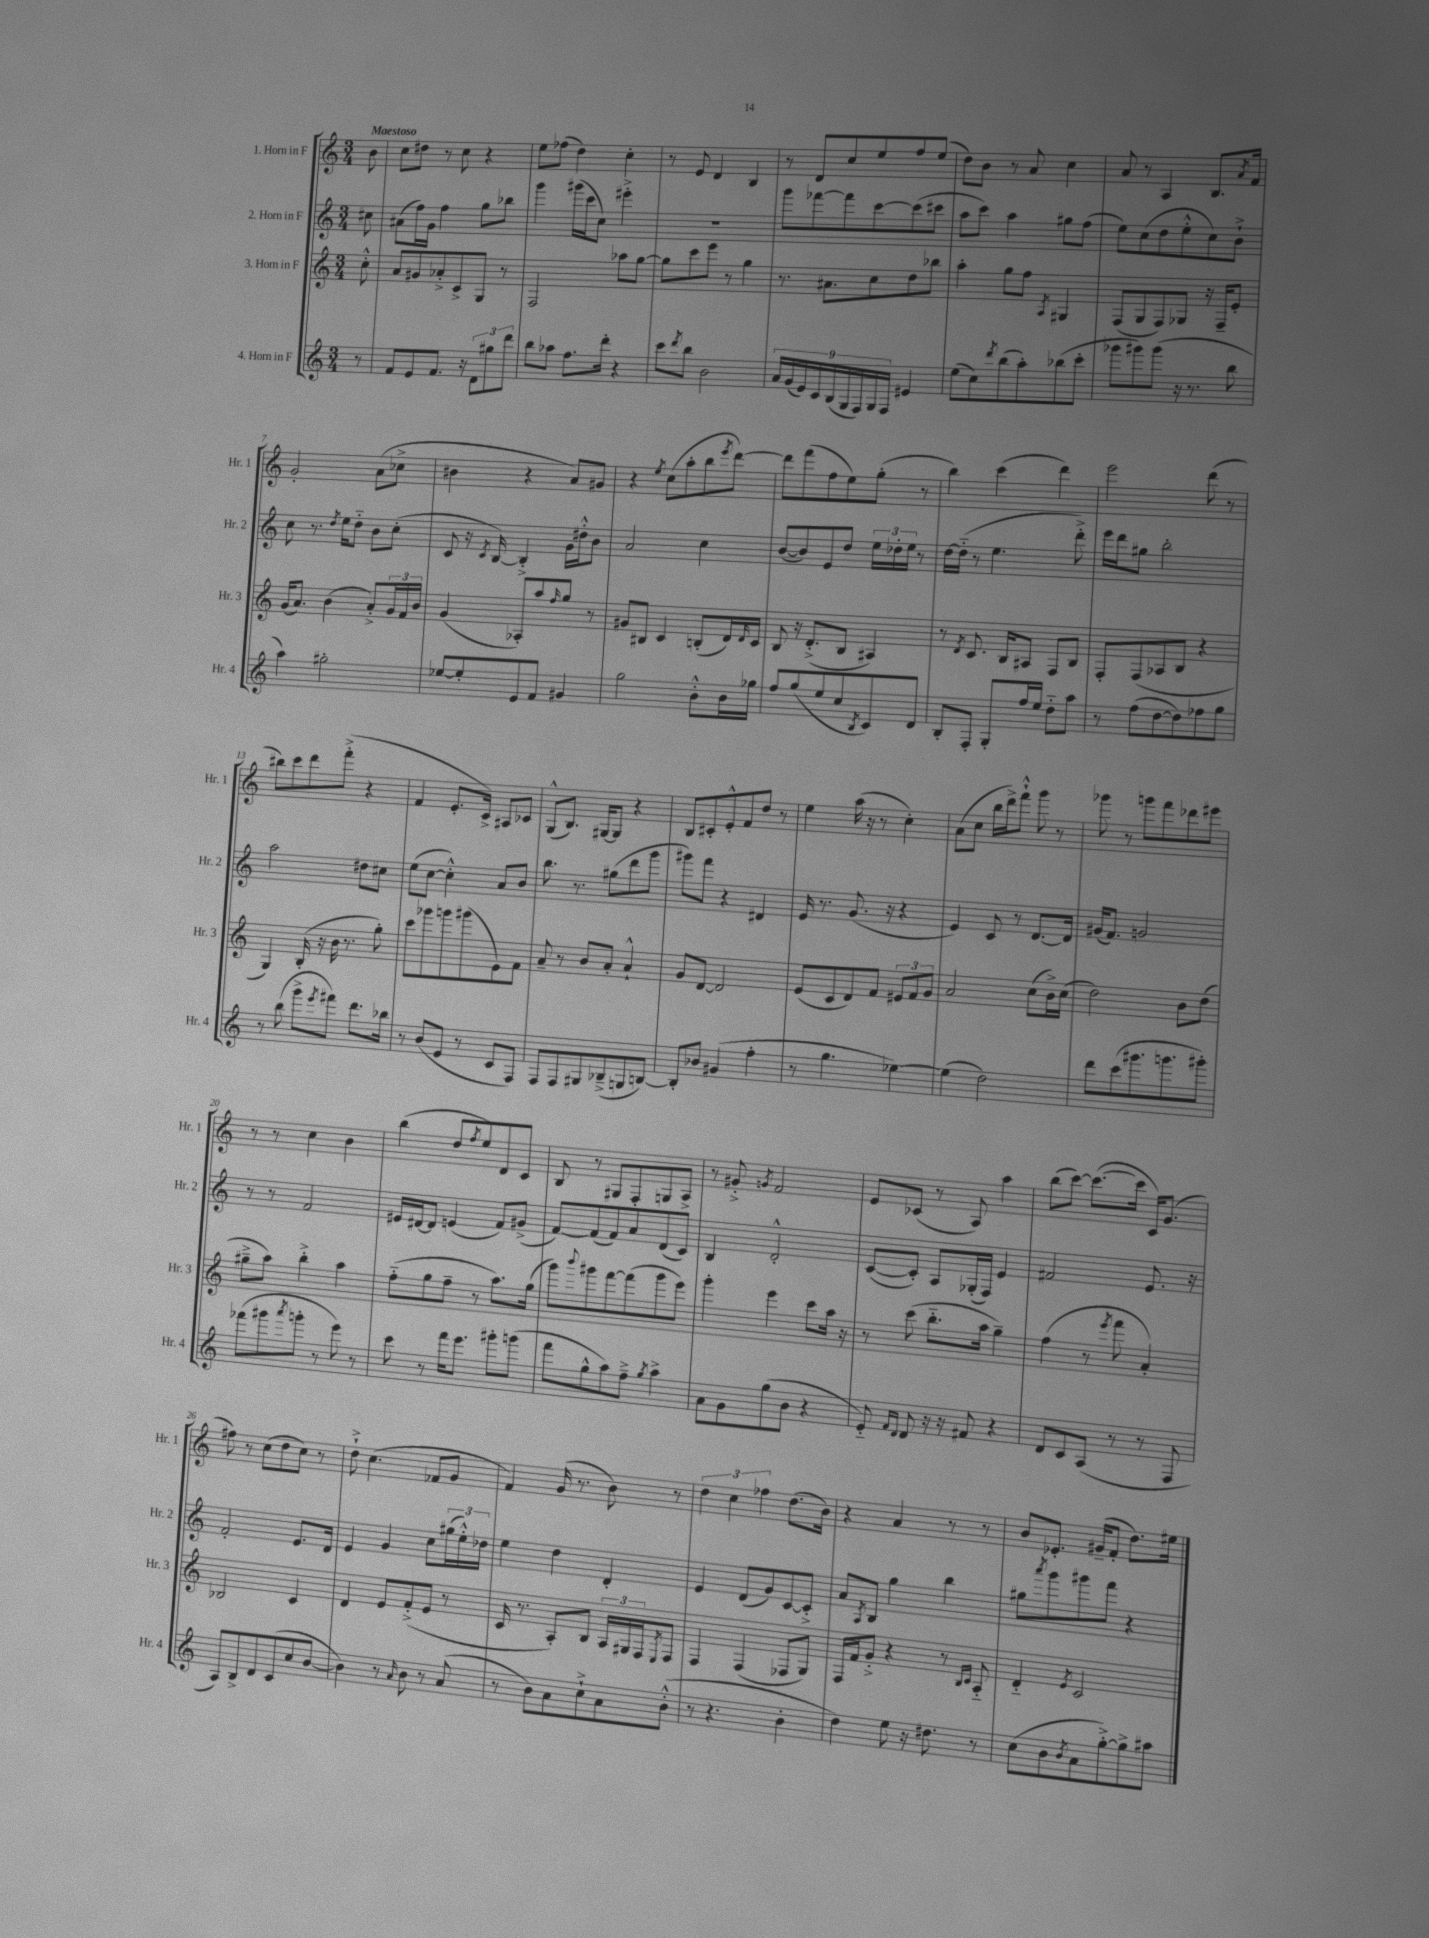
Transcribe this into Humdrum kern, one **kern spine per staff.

**kern	**kern	**kern	**kern
*staff4	*staff3	*staff2	*staff1
*clefG2	*clefG2	*clefG2	*clefG2
*k[]	*k[]	*k[]	*k[]
*M3/4	*M3/4	*M3/4	*M3/4
8r	8cc'^^\	8cc#\	8b\
=	=	=	=
8f/L	8a/L	(8a#\L	8cc\L
8e/	8g#/	16ff\L)	8dd#\J
.	.	16g\JJ	.
8.f/J	8a-'^/	4ff\	8r
.	8c^/	.	8cc\
16r	.	.	.
12d\L	8G/J	8gg\L	4r
12gg#\	.	.	.
.	8r	8bb-\J	.
12ddd\J	.	.	.
=	=	=	=
8bb\L	2F/	4ggg\	8ee\L
8aa-\J	.	.	(8ff-\J
8.ff\L	.	(16ggg#\LL	4dd\)
.	.	16ccc\J	.
.	.	8cc\J)	.
16ddd'\Jk	.	.	.
4r	8aa-\L	4eee#'^\	4cc'\
.	[8gg\J	.	.
=	=	=	=
8ccc\L	8gg\]L	2.r	8r
8qddd/	.	.	.
8bb\J	8ccc\	.	8e/
2b\	8eee\J	.	4d/
.	8r	.	.
.	4gg\	.	4B/
=	=	=	=
18a/LL	8.r	8ggg\L	8r
(18g/	.	.	.
18e/)	.	.	.
.	.	[8fff-\	8d/L
18c/	.	.	.
.	8.a#\L	.	.
(18B/	.	.	.
.	.	8fff-\]	8cc/
18G/	.	.	.
18F/)	.	.	.
.	8cc\	[8ccc\	8ee/
18G/	.	.	.
18F/JJ	.	.	.
4e#/	8dd\	(8ccc\]	8ff/
.	8bb-\J	8ccc#\J	(8ee/J
=	=	=	=
(8ee\L	4aa'\	8aa\L	8dd\L)
8cc\)	.	8ccc\J)	8b\J
8qddd/	.	.	.
(8bb\	8gg\L	4aa\	8r
8aa'\)	8ff\J	.	8a/
.	8qA/	.	.
(8bb-\	4G#/	8gg#\L	4cc\
8ccc'\J	.	(8ff\J	.
=	=	=	=
8ggg-\L	(8F/L	8ee\L)	8a/
8ggg#\)	8G/	(8cc\	8r
(8ggg#\J	8F/)	8dd\	4A/
16r	8G-/J	8ee'^^\	.
8.r	.	.	.
.	16r	8cc\)	8.B/L
.	16F~/LK	.	.
8bb\	8e'/J	8b`^\J	.
.	.	.	8qa/
.	.	.	16f/Jk
=	=	=	=
4aa\)	(16g/LK	8cc\	2g'/
.	8.a/J)	.	.
.	.	8.r	.
2gg#'\	(4b\	.	.
.	.	8qdd/	.
.	.	16ee\LK	.
.	.	8dd'~\J	.
.	8a'^/L)	8b\L	(8a\L
.	24g/L	(8cc'\J	8cc-^\J
.	24f/	.	.
.	24b/JJ	.	.
=	=	=	=
[8ee-/L	(4g/	8c/	4b#\
8ee-'/]	.	16r	.
.	.	8qc/	.
.	.	[16B/)	.
8e/	8A-'/L)	4B'^/]	4r
8f/J	8aa/	.	.
.	16qqff/	.	.
4g#/	8gg/J	16g\LL	8a/L)
.	.	16dd#'^^\J	.
.	8r	8b\J	8g#/J
=	=	=	=
2gg\	8g#/L	2a/	4r
.	8B#/J	.	.
.	.	.	8qee/
.	4c/	.	(8cc\L
.	.	.	8aa'\
8b'^^\L	(8B'/L	4cc\	8bb\
.	.	.	8qeee/
16b\L	16d/L)	.	[8ddd\J)
.	16qqd/	.	.
16gg-\JJ	16c/JJ	.	.
=	=	=	=
8ff/L	8B/	([8b/L	8ddd\]L
(8gg/	16r	8b/])	(8fff\
.	(8.d'^/L	.	.
8ee/	.	8e/	8ff\
8cc/	8B/J	8dd/J	8ee\)
8qB/	.	.	.
8c/)	4A#/)	24ee\LL	(8gg'\J
.	.	24dd-'\	.
.	.	24ee\JJ	.
8d/J	.	8r	8r
=	=	=	=
8B'/L	8r	[16dd\LL	4bb\)
.	.	(16dd'~\]JJ	.
.	8qd/	.	.
8F'/J	8.c/	8r	.
8G'/L	.	4.ee\	(4ccc\
.	16B/LK	.	.
16ff/L	8A#/J	.	.
16ee/JJ	.	.	.
8dd'~\L	8F/L	.	4ddd\)
8aa\J	8B/J	8ddd'^\)	.
=	=	=	=
8r	8F'/L	16eee\LL	2eee\
.	.	16ddd\J	.
(8ff\L	(8F/	8gg#\J	.
[8dd\	8A-/	2bb'\	.
8dd\])	8B/J	.	.
8ff-\	4r	.	(8ddd\
8gg\J	.	.	8r
=	=	=	=
8r	4G/)	2aa\	8bb#\L)
(8bb\	.	.	8ccc\
8ggg^\L	(16B'/	.	8ddd\
.	16r	.	.
8qeee/	.	.	.
8fff#\J)	16b\	.	(8fff'^\J
.	8.r	.	.
8.ddd\L	.	8dd#\L	4r
.	8gg'\)	8cc#\J	.
16bb-\Jk	.	.	.
=	=	=	=
8r	8ccc\L	(8ee\L	4f/
(8b/L	8ggg-\	[8cc\J	.
8e/J	8ggg\	4cc'^^\])	8.e'/L
8r	(8ggg#\	.	.
.	.	.	16c^/Jk)
8c/L	8e\)	8a/L	8A#/L
8F/J)	8f\J	8b/J	8c-/J
=	=	=	=
8F/L	8a~/	8.bb\	(8G^^/L
8F/	8r	.	8.B/J)
.	.	8.r	.
8G#/	8b/L	.	.
.	.	.	[16G#/LK
(8B-~^/	8a'/J	(8gg#\L	8G#/]J
8G/	4a`^^/	8ddd\	4r
[8B/J)	.	8ggg\J	.
=	=	=	=
8B'/]L	8g/L	8ggg#\L)	8B/L
8b-/J	[8d/J	8fff\J	8c#'/
(4g#/	2d/]	4r	8e'^^/
.	.	.	8f/
4ff'\	.	4d#/	8dd/J
.	.	.	8r
=	=	=	=
8r	(8e/L	16e/	4ee\
.	.	8.r	.
4.gg\	8c/	.	.
.	8d/)	(8.g/	(16aa\
.	.	.	16r
.	8f/J	.	8r
.	.	16r	.
[4ee-\)	12e#/L	4r	4cc'\)
.	12f/	.	.
.	12g/J	.	.
=	=	=	=
(4ee-\]	2a/	4e/)	(8a\L
.	.	.	8cc\J
2dd\)	.	8c/	16bb\LL
.	.	.	16ddd^\J)
.	.	8r	8fff`^^\J
.	(8cc\L	[8.d/L	8ggg\
.	16b^\L)	.	8r
.	(16cc\JJ	16d/]Jk	.
=	=	=	=
8ddd\L	2dd\)	(16g#/LK	8ggg-\
.	.	8.f/J)	.
(8ccc\	.	.	8r
8.ggg#\	.	2g/	8ggg\L
.	.	.	8fff\
8.ggg\	.	.	.
.	8b\L	.	8ddd-\
8ggg#'\J)	(8dd\J	.	8eee#\J
=	=	=	=
(8fff-\L	8gg#~^\L	8r	8r
8ggg#\	8aa\J)	8r	8r
8qaaa/	.	.	.
8ggg'\J	4bb'^\	2f/	4cc\
8r	.	.	.
8eee\)	4aa\	.	4b\
8r	.	.	.
=	=	=	=
8ccc\	(8ff'~\L	16e#/LL	(4bb\
.	.	[16d#/J	.
8r	8gg\	8d#/]J	.
16fff\LK	8ff~\J	(4e/	8dd/L
8.eee\J	.	.	.
.	.	.	8qff/
.	8r	.	8ee/)
8ggg#'\L	8.aa\L)	8f/L)	8d/
(8ggg\J	.	(8g#^/J	8c/J
.	(16gg\Jk	.	.
=	=	=	=
8fff\L	8ggg\L)	[8f/L)	8B/
.	8qqbbb/	.	.
8gg^^\	8ggg#\	(8f/]	8r
8aa\)	[8fff\	8f/)	8G#/L
8ff~^\J	(8fff\]	8a/	8F'/
8qgg/	.	.	.
4aa^\	8ggg#\	(8d/	8G/
.	8eee\J)	8c/J)	8A^/J
=	=	=	=
8a\L	4ggg'\	4B/	8r
8g\	.	.	8g#'^/
.	.	.	8qg/
(8gg\	4eee\	2d'^^/	2f/
8b\J	.	.	.
4r	8ccc\L	.	.
.	16aa\Jk	.	.
.	16r	.	.
=	=	=	=
8e'~/)	8r	([8c/L	8e/L
16qqf/LL	.	.	.
16qqd/JJ	.	.	.
8d/	(8ccc\	8c'/]J)	(8c-/J
16r	8.bb'~\L	8A/L	8r
16r	.	.	.
8f#/	.	(16G-'/L	8A/)
.	16aa\Jk	16F/JJ)	.
4r	4gg~\)	4e/	4aa\
=	=	=	=
8d/L	(4ff\	2f#/	(8bb\L
8c/	.	.	[8ccc\J)
(8A/J	8r	.	(8.ccc\_L
.	8qeee/	.	.
8r	8fff\	.	.
.	.	.	16ccc\]Jk
8r	4a'/)	8.e/	16c/LK)
.	.	.	(8.g/J
8F/	.	.	.
.	.	16r	.
=	=	=	=
8A/L)	2B-/	2f'/	8ff#\)
8B^/	.	.	8r
8d/	.	.	(8cc\L
(8c/	.	.	8dd\
8cc/	4c/	8.e/L	8cc\J)
[8b/J	.	.	8r
.	.	16d/Jk	.
=	=	=	=
4b\])	4d/	4e/	8dd`^\
.	.	.	(4.cc\
8r	8e/L	4g/	.
16qqa/	.	.	.
8b\	(8f'^/	.	.
8r	8e/J	8cc\L	8f-/L
(8a/	8r	(24gg#\L	8g/J
.	.	24ee'^^\)	.
.	.	24dd-\JJ	.
=	=	=	=
8r	16c/	4ee\	4f/)
.	8.r	.	.
8b\L)	.	.	.
8a\	8A'/L)	4dd\	(16g/
.	.	.	8.r
8cc`^\	8B/J	.	.
8a\	24A/LL	4d'/	8b\)
.	24G#/	.	.
.	24F/J	.	.
.	8qE/	.	.
(8b'^^\J	8F/J	.	8r
=	=	=	=
8r	4F/	4e/	6dd\
4.r	.	.	.
.	.	.	6cc\
.	(4F/	(8d/L	.
.	.	.	6ff-\
.	.	8g/)	.
4b'\	8F-/L	[8c/	(8.dd\L
.	8G/J)	8c'^/]J	.
.	.	.	16b\Jk)
=	=	=	=
4dd\)	16F/LL	8a/L	4r
.	16f/J	.	.
.	.	8qA/	.
.	8g'^/J	8B/J	.
8ee\	4r	4gg\	4a/
16r	.	.	.
8.dd#\	.	.	.
.	8r	4bb\	8r
.	16qqB/LL	.	.
.	16qqc/JJ	.	.
8r	8A'~/	.	8r
=	=	=	=
(8cc\L	4d'~/	8gg#\L	8b/L
.	.	8qaaa/	.
8b\	.	8ggg\	8.e-'/J
8qb/	8qe/	.	.
8a\	2c/	8ggg#\	.
.	.	.	(16g#~/LK
[8gg'^\)	.	8fff\J	8f'/J
8gg^\]	.	4r	8.dd\L)
8aa#\J	.	.	.
.	.	.	16ee#\Jk
==	==	==	==
*-	*-	*-	*-
